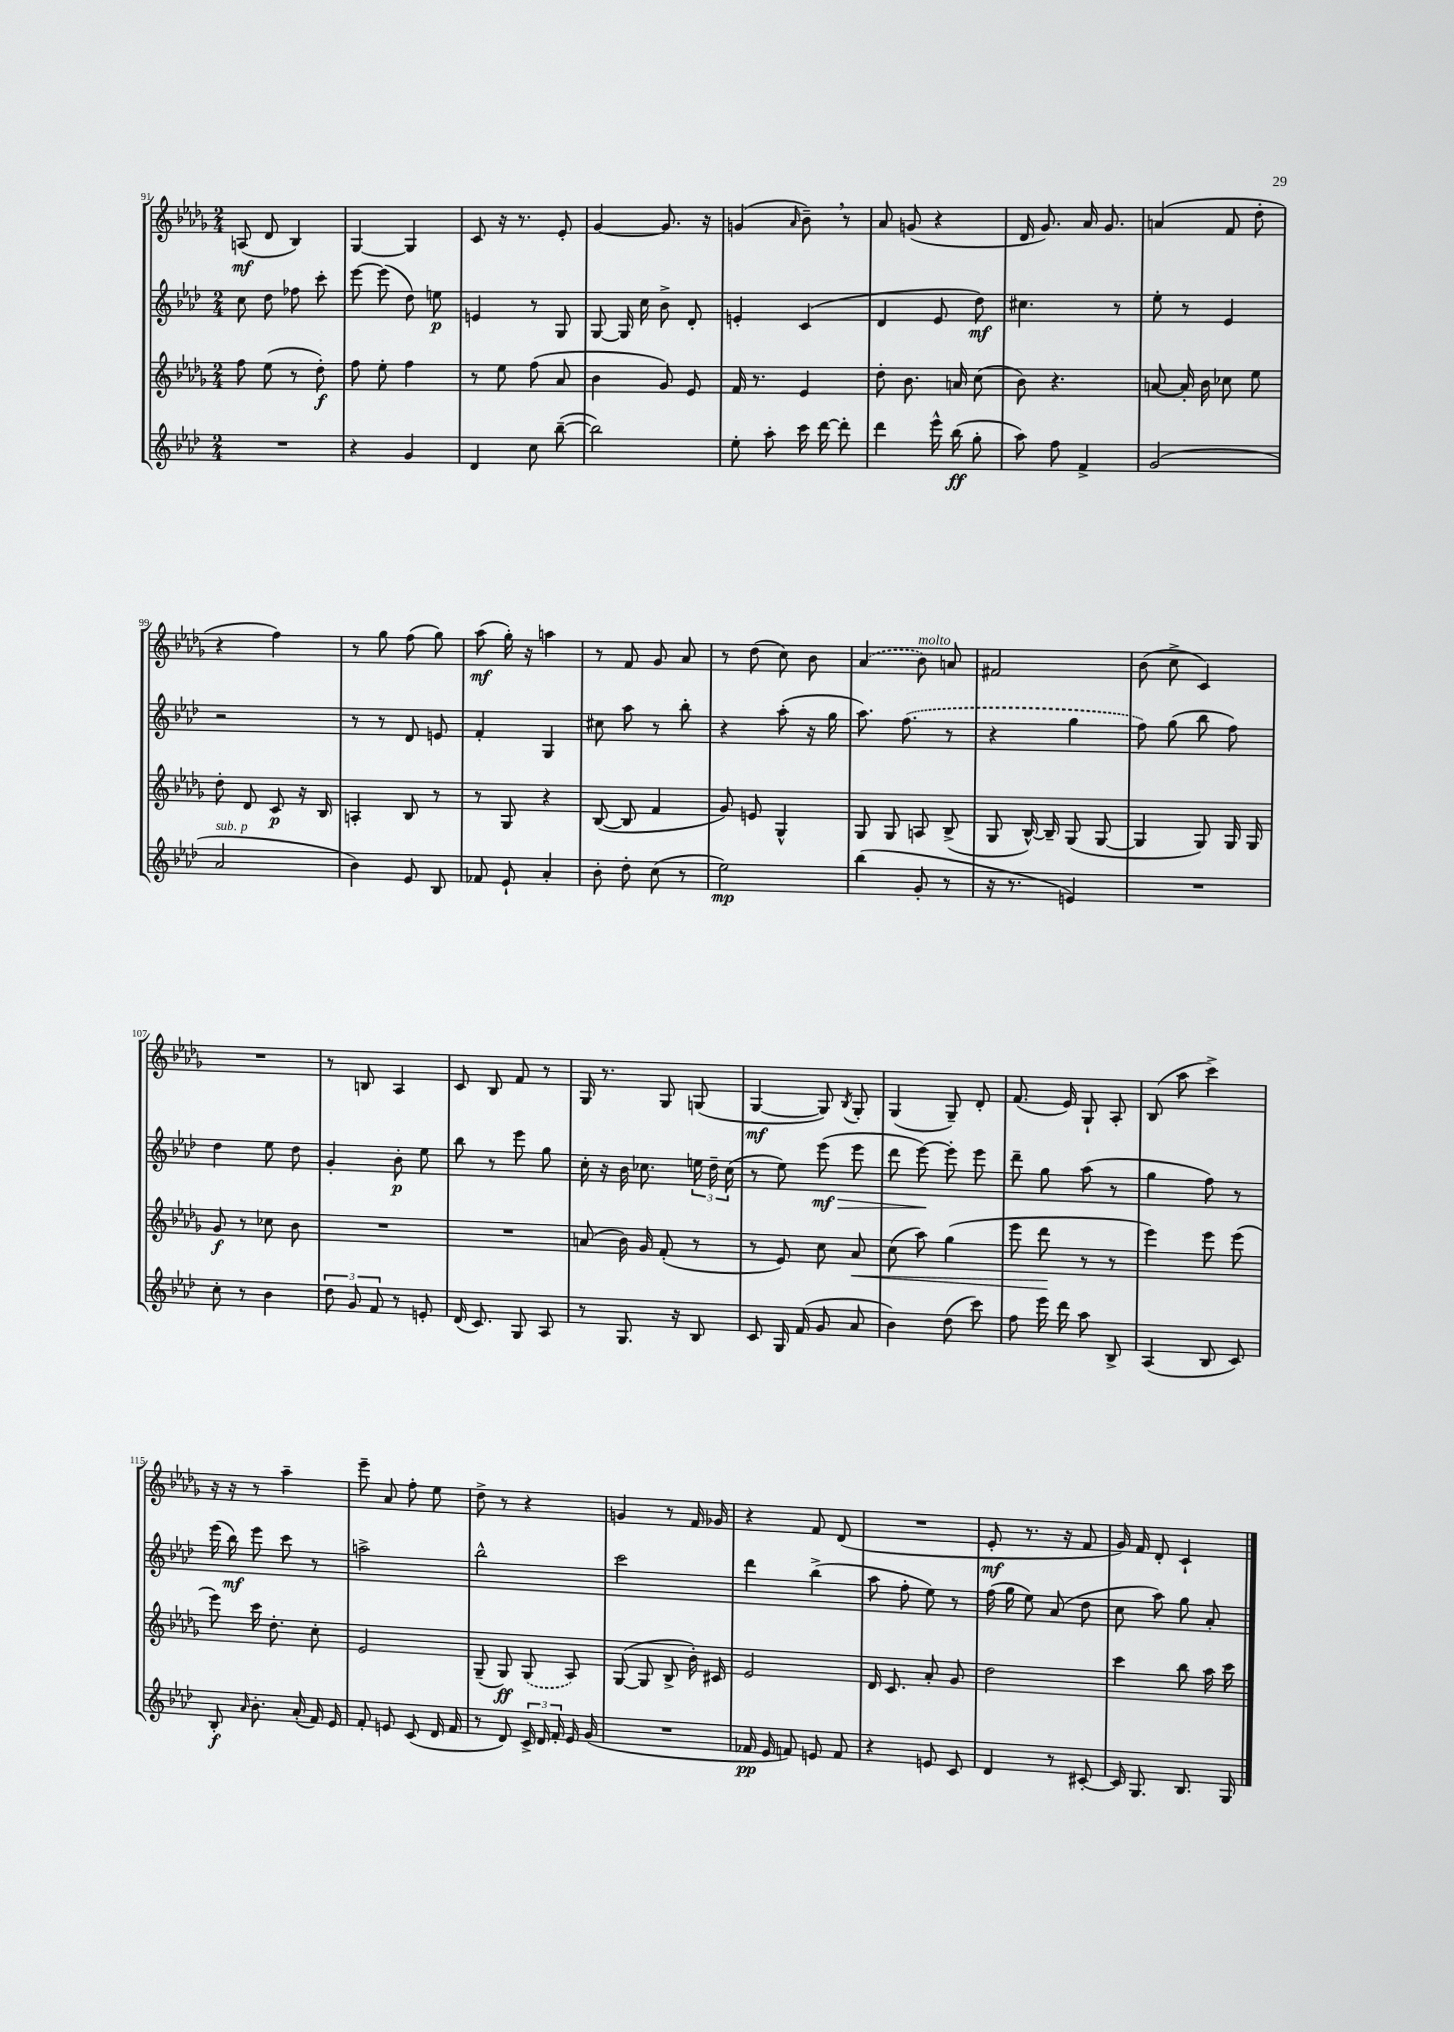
<<
\new StaffGroup <<
\new Staff = "s0" {
    \clef treble \key des \major \numericTimeSignature \time 2/4
    \autoBeamOff a8\mf( des'8 bes4) |
    ges4~ ges4 |
    c'8 r16 r8. ees'8-. |
    ges'4~ ges'8. r16 |
    g'4( \grace { aes'16 } bes'8--) \breathe r8 |
    aes'8 g'8( r4 |
    des'16 ges'8.) aes'16 ges'8. |
    a'4( f'8 des''8-. |
    r4 f''4) |
    r8 ges''8 f''8( ges''8) |
    aes''8\mf( ges''16-.) r16 a''4 |
    r8 f'8 ges'8 aes'8 |
    r8 des''8( c''8) bes'8 |
    \once \slurDashed aes'4( bes'8^\markup { \italic "molto" }) a'8 |
    fis'2 |
    bes'8( c''8-> c'4) |
    R2 |
    r8 b8 aes4 |
    c'8 bes8 f'8 r8 |
    ges16 r8. ges8 g8( |
    ges4~\mf ges8) \acciaccatura { bes8 } ges8-. |
    ges4( ges8--) des'8-. |
    f'8.( ees'16) ges8-! aes8-. |
    bes8( aes''8 c'''4->) |
    r16 r16 r8 aes''4-- |
    ees'''8-- aes'8 f''8-. ees''8 |
    des''8-> r8 r4 |
    g'4 r8 f'16 ges'16 |
    r4 f'8 des'8( |
    R2 |
    ees'8-.\mf r8. r16 f'8 |
    ges'16) f'16 des'8-. c'4-! \bar "|." |
}
\new Staff = "s1" {
    \clef treble \key aes \major \numericTimeSignature \time 2/4
    \autoBeamOff c''8 des''8 fes''8 c'''8-. |
    ees'''8~ ees'''8( des''8) e''8\p |
    e'4 r8 g8 |
    g8~ g16 c''16 bes'8-> des'8-. |
    e'4-. c'4( |
    des'4 ees'8 des''8\mf) |
    cis''4. r8 |
    ees''8-. r8 ees'4 |
    r2 |
    r8 r8 des'8 e'8 |
    f'4-. g4 |
    cis''8 aes''8 r8 bes''8-. |
    r4 aes''8-.( r16 g''16 |
    aes''8.) \once \slurDashed f''8.( r8 |
    r4 g''4 |
    f''8) g''8( bes''8 f''8) |
    des''4 ees''8 des''8 |
    g'4-. bes'8-.\p ees''8 |
    bes''8 r8 ees'''8 g''8 |
    c''16-. r16 bes'16 ces''8. \tuplet 3/2 { e''16 des''16-- ces''16( } |
    r8 ees''8) ees'''8\mf\>( ees'''8 |
    des'''8 ees'''8~\!) ees'''8-. ees'''8 |
    des'''8-- g''8 aes''8( r8 |
    g''4 f''8) r8 |
    ees'''16( bes''16\mf) ees'''8 c'''8 r8 |
    a''2-> |
    bes''2-^ |
    c'''2 |
    des'''4 bes''4->( |
    aes''8 f''8-. ees''8) r8 |
    f''16( g''16 ees''8) aes'8( des''8 |
    c''8 aes''8) g''8 aes'8-. \bar "|." |
}
\new Staff = "s2" {
    \clef treble \key des \major \numericTimeSignature \time 2/4
    \autoBeamOff f''8 ees''8( r8 des''8-.\f) |
    f''8 ees''8-. f''4 |
    r8 ees''8 f''8( aes'8 |
    bes'4 ges'8) ees'8 |
    f'16 r8. ees'4 |
    des''8-. bes'8. a'16 c''8( |
    bes'8) r4. |
    a'8~ a'16-. bes'16 ces''8 ees''8 |
    des''8-. des'8 c'8\p r16 bes16 |
    a4-. bes8 r8 |
    r8 ges8 r4 |
    bes8~( bes8 f'4 |
    ges'8) e'8 ges4-^ |
    ges8 ges8 a8 bes8->( |
    ges8 bes16~-^) bes16-- ges8( ges8~ |
    ges4 ges8) ges16 ges16 |
    ges'8\f r8 ces''8 bes'8 |
    R2 |
    R2 |
    a'8( bes'16) ges'16 f'8-.( r8 |
    r8 ees'8) c''8 aes'8\< |
    c''8( aes''8) ges''4( |
    ees'''8 des'''8\! r8 r8 |
    ees'''4) ees'''8 ees'''8( |
    ees'''8) c'''16 des''8.-. c''8-. |
    ees'2 |
    ges8--( ges8\ff) \once \slurDashed ges8( aes8) |
    ges8~( ges8 bes8-> bes'16-.) cis'16 |
    ees'2 |
    des'16 c'8. aes'8-. ges'8 |
    des''2 |
    c'''4 bes''8 aes''16 c'''16 \bar "|." |
}
\new Staff = "s3" {
    \clef treble \key aes \major \numericTimeSignature \time 2/4
    \autoBeamOff R2 |
    r4 g'4 |
    des'4 c''8 bes''8~--( |
    bes''2) |
    ees''8-. aes''8-. c'''16 des'''16~ des'''8-. |
    des'''4 ees'''16-^ bes''16\ff( g''8-. |
    aes''8) f''8 f'4-> |
    g'2( |
    aes'2^\markup { \italic "sub. p" } |
    bes'4) ees'8 bes8 |
    fes'8 ees'8-! aes'4-. |
    bes'8-. des''8-. c''8( r8 |
    ees''2\mp) |
    bes''4( g'8-. r8 |
    r16 r8. e'4) |
    R2 |
    c''8-. r8 bes'4 |
    \tuplet 3/2 { des''8 g'8 f'8 } r8 e'8-. |
    des'16( c'8.) g8 aes8 |
    r8 g8. r16 bes8 |
    c'8 g16 f'16( g'8 aes'8 |
    bes'4) des''8( c'''8) |
    f''8 ees'''16 des'''16 aes''8 bes8-> |
    aes4( bes8 c'8) |
    bes8-.\f \grace { aes'16 } bes'8.-. aes'16-.( f'16) ees'16 |
    f'8-. e'8 c'8( des'16 f'16 |
    r8 des'8) \tuplet 3/2 { c'16-> des'16 f'16-. } ees'16 g'16( |
    R2 |
    fes'16\pp ees'16 f'8) e'8 f'8 |
    r4 e'8 c'8 |
    des'4 r8 cis'8~-. |
    cis'16 g8. bes8. g16 \bar "|." |
}
>>
>>
\layout { \context { \Score currentBarNumber = #91 } }
